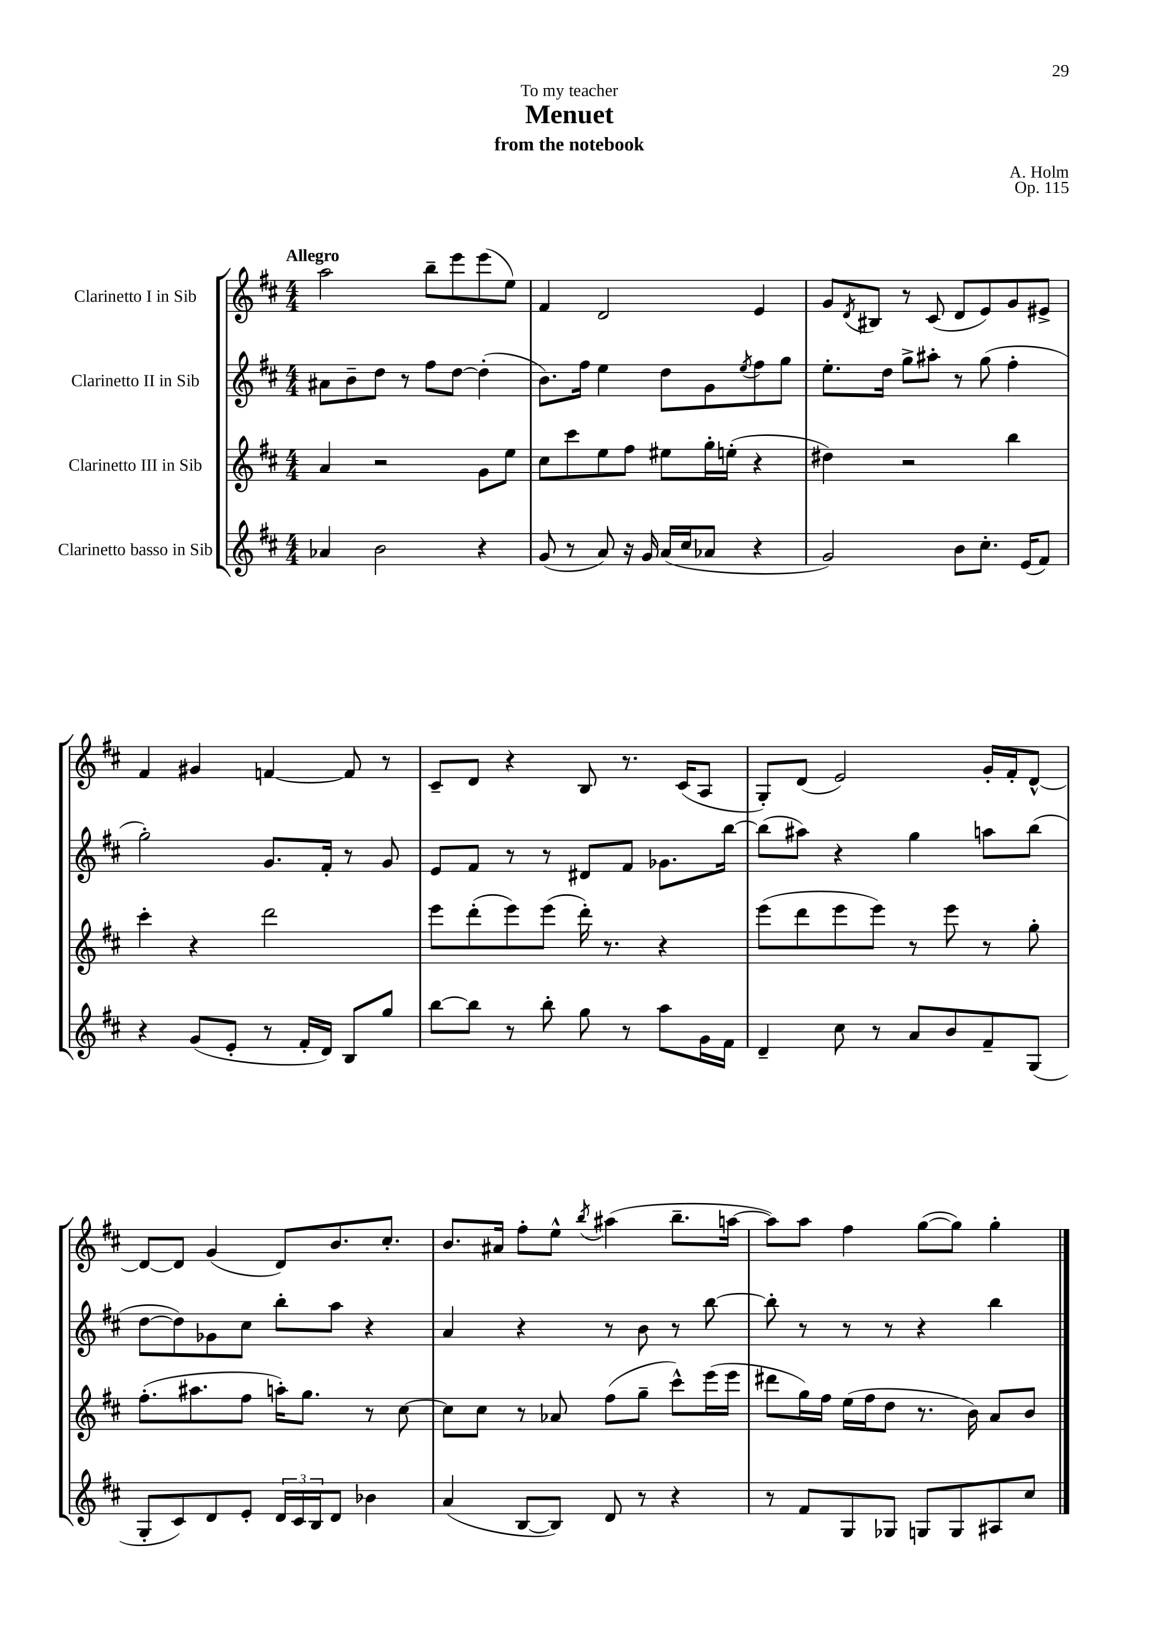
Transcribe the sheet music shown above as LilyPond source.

\header { title = "Menuet" composer = "A. Holm" subtitle = "from the notebook" dedication = "To my teacher" opus = "Op. 115" }
<<
\new StaffGroup <<
\new Staff = "s0" \with { instrumentName = "Clarinetto I in Sib" } {
    \clef treble \key d \major \numericTimeSignature \time 4/4 \tempo "Allegro"
    a''2 b''8-- e'''8 e'''8( e''8) |
    fis'4 d'2 e'4 |
    g'8 \acciaccatura { d'8 } bis8 r8 cis'8( d'8 e'8) g'8 eis'8-> |
    fis'4 gis'4 f'4~ f'8 r8 |
    cis'8-- d'8 r4 b8 r8. cis'16( a8 |
    g8-.) d'8( e'2) g'16-. fis'16-. d'8~-^ |
    d'8~ d'8 g'4( d'8) b'8. cis''8.-. |
    b'8. ais'16 fis''8-. e''8-^ \acciaccatura { b''8 } ais''4( b''8.-- a''16~ |
    a''8) a''8 fis''4 g''8~( g''8) g''4-. \bar "|." |
}
\new Staff = "s1" \with { instrumentName = "Clarinetto II in Sib" } {
    \clef treble \key d \major \numericTimeSignature \time 4/4
    ais'8 b'8-- d''8 r8 fis''8 d''8~ d''4-.( |
    b'8.) fis''16 e''4 d''8 g'8 \acciaccatura { e''8 } fis''8 g''8 |
    e''8.-. d''16 g''8-> ais''8-. r8 g''8( fis''4-. |
    g''2-.) g'8. fis'16-. r8 g'8 |
    e'8 fis'8 r8 r8 dis'8 fis'8 ges'8. b''16~ |
    b''8( ais''8) r4 g''4 a''8 b''8( |
    d''8~ d''8) ges'8 cis''8 b''8-. a''8 r4 |
    a'4 r4 r8 b'8 r8 b''8~ |
    b''8-. r8 r8 r8 r4 b''4 \bar "|." |
}
\new Staff = "s2" \with { instrumentName = "Clarinetto III in Sib" } {
    \clef treble \key d \major \numericTimeSignature \time 4/4
    a'4 r2 g'8 e''8 |
    cis''8 cis'''8 e''8 fis''8 eis''8 g''16-. e''16-.( r4 |
    dis''4) r2 b''4 |
    cis'''4-. r4 d'''2 |
    e'''8 d'''8-.( e'''8) e'''8( d'''16-.) r8. r4 |
    e'''8( d'''8 e'''8 e'''8) r8 e'''8 r8 g''8-. |
    fis''8.-.( ais''8. fis''8 a''16-.) g''8. r8 cis''8~ |
    cis''8 cis''8 r8 aes'8 fis''8( g''8-- cis'''8-^) e'''16( e'''16 |
    dis'''8 g''16) fis''16 e''16( fis''16 d''8 r8. b'16) a'8 b'8 \bar "|." |
}
\new Staff = "s3" \with { instrumentName = "Clarinetto basso in Sib" } {
    \clef treble \key d \major \numericTimeSignature \time 4/4
    aes'4 b'2 r4 |
    g'8( r8 a'8) r16 g'16 a'16( cis''16 aes'8 r4 |
    g'2) b'8 cis''8.-. e'16( fis'8) |
    r4 g'8( e'8-. r8 fis'16-. d'16) b8 g''8 |
    b''8~ b''8 r8 b''8-. g''8 r8 a''8 g'16 fis'16 |
    d'4-- cis''8 r8 a'8 b'8 fis'8-- g8( |
    g8-. cis'8) d'8 e'8-. \tuplet 3/2 { d'16 cis'16 b16 } d'8 bes'4 |
    a'4( b8~ b8) d'8 r8 r4 |
    r8 fis'8 g8 ges8 g8 g8 ais8 cis''8 \bar "|." |
}
>>
>>
\layout { \context { \Score \remove "Bar_number_engraver" } }
